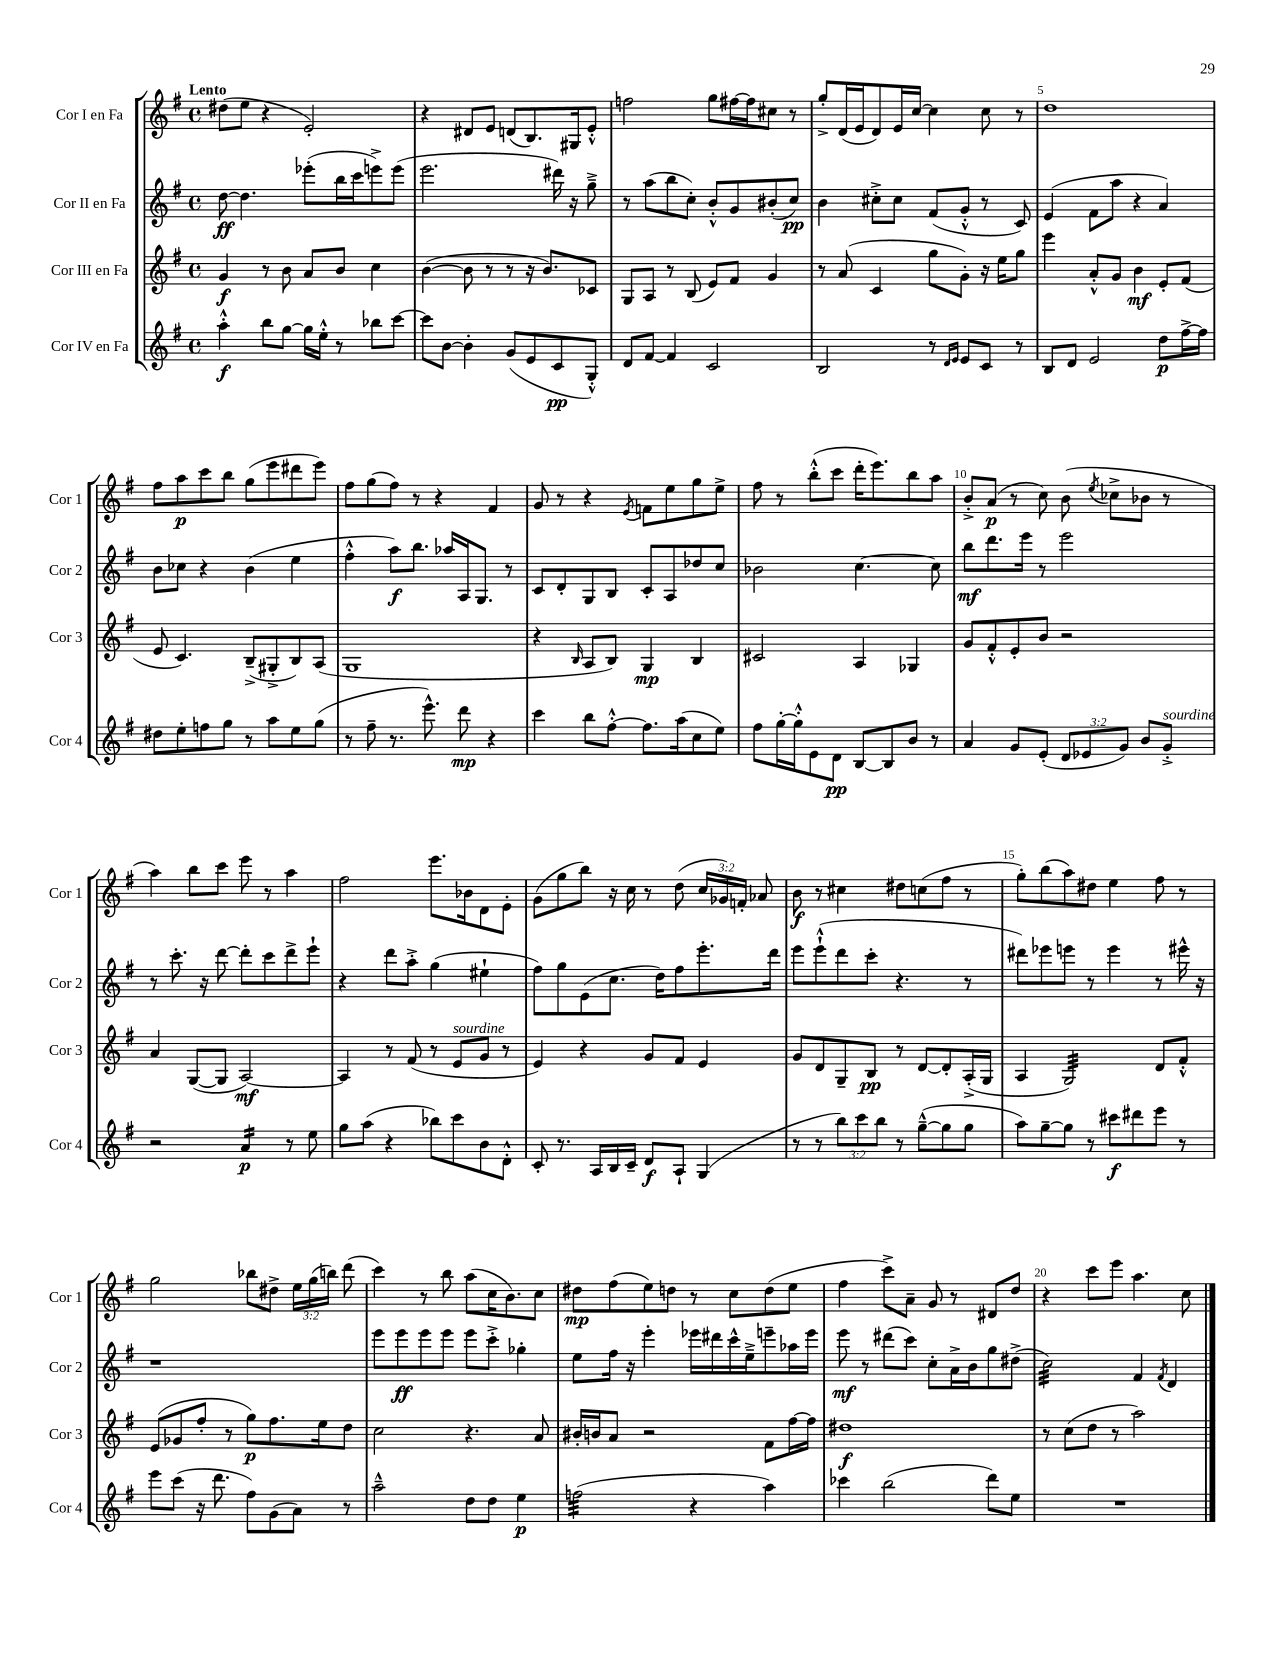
<<
\new StaffGroup <<
\new Staff = "s0" \with { instrumentName = "Cor I en Fa" shortInstrumentName = "Cor 1" } {
    \clef treble \key g \major \defaultTimeSignature \time 4/4 \override Staff.TupletNumber.text = #tuplet-number::calc-fraction-text \tempo "Lento"
    \autoBeamOff dis''8[( e''8] r4 e'2-.) |
    r4 dis'8[ e'8] d'8[( b8.) gis16 e'8]-.-^ |
    f''2 g''8[ fis''16~ fis''16 cis''8] r8 |
    g''8[-.-> d'16( e'16 d'8) e'16 c''16]~ c''4 c''8 r8 |
    d''1 |
    fis''8[ a''8\p c'''8 b''8] g''8[( e'''8 dis'''8 e'''8]) |
    fis''8[ g''8( fis''8]) r8 r4 fis'4 |
    g'8 r8 r4 \acciaccatura { e'8 } f'8[ e''8 g''8 e''8]-> |
    fis''8 r8 b''8[-.-^( c'''8] d'''16[-. e'''8.) b''8 a''8] |
    b'8[-.-> a'8]\p( r8 c''8) b'8( \acciaccatura { e''8 } ces''8[-> bes'8] r8 |
    a''4) b''8[ c'''8] e'''8 r8 a''4 |
    fis''2 e'''8.[ bes'16 d'8 e'8]-. |
    g'8[( g''8 b''8]) r16 c''16 r8 d''8( \tuplet 3/2 { c''16[ ges'16) f'16]-. } aes'8 |
    b'8\f r8 cis''4 dis''8[ c''8( fis''8] r8 |
    g''8[-.) b''8( a''8) dis''8] e''4 fis''8 r8 |
    g''2 bes''8[ dis''8]-> \tuplet 3/2 { e''16[ g''16( b''16]) } d'''8( |
    c'''4) r8 b''8 a''8[( c''16 b'8.) c''8] |
    dis''8[\mp fis''8( e''8) d''8] r8 c''8[ d''8( e''8] |
    fis''4 c'''8[->) a'8]-- g'8 r8 dis'8[ d''8] |
    r4 c'''8[ e'''8] a''4. c''8 \bar "|." |
}
\new Staff = "s1" \with { instrumentName = "Cor II en Fa" shortInstrumentName = "Cor 2" } {
    \clef treble \key g \major \defaultTimeSignature \time 4/4
    \autoBeamOff d''8~\ff d''4. ees'''8[-.( b''16 c'''16 e'''8->) e'''8]( |
    e'''2. dis'''16) r16 g''8---> |
    r8 a''8[( b''8 c''8]-.) b'8[-.-^ g'8 bis'8-.( c''8]\pp) |
    b'4 cis''8[-.-> cis''8] fis'8[( g'8]-.-^ r8 c'8) |
    e'4( fis'8[ a''8] r4 a'4) |
    b'8[ ces''8] r4 b'4( e''4 |
    fis''4-.-^ a''8[\f) b''8.] aes''16[ a16 g8.] r8 |
    c'8[ d'8-. g8 b8] c'8[-. a8 des''8 c''8] |
    bes'2 c''4.~ c''8 |
    b''8[\mf d'''8. e'''16] r8 e'''2 |
    r8 c'''8.-. r16 d'''8~ d'''8[-. c'''8 d'''8-> e'''8]-! |
    r4 d'''8[ a''8]-.-> g''4( eis''4-! |
    fis''8[) g''8 e'8( c''8.] d''16[) fis''8 e'''8.-. d'''16] |
    e'''8[ e'''8-!-^( d'''8 c'''8]-. r4. r8 |
    dis'''8[) ees'''8 e'''8] r8 e'''4 r8 eis'''16-^ r16 |
    r1 |
    e'''8[ e'''8\ff e'''8 e'''8] e'''8[ c'''8]-.-> ges''4-. |
    e''8[ fis''16] r16 e'''4-. ees'''16[ dis'''16 c'''16-^ e''16---> e'''8-- aes''16 e'''16] |
    e'''8\mf r8 dis'''8[( c'''8]) c''8[-. a'16-> b'16 g''8 dis''8]->( |
    c''2:32) fis'4 \acciaccatura { fis'8 } d'4 \bar "|." |
}
\new Staff = "s2" \with { instrumentName = "Cor III en Fa" shortInstrumentName = "Cor 3" } {
    \clef treble \key g \major \defaultTimeSignature \time 4/4
    \autoBeamOff g'4\f r8 b'8 a'8[ b'8] c''4 |
    b'4~( b'8 r8 r8 r16 b'8.[) ces'8] |
    g8[ a8] r8 b8( e'8[) fis'8] g'4 |
    r8 a'8( c'4 g''8[ g'8]-.) r16 e''16[ g''8] |
    e'''4 a'8[-.-^ g'8] b'4\mf e'8[-. fis'8]( |
    e'8 c'4.) b8[--->( gis8-.-> b8) a8]( |
    g1 |
    r4 \grace { b16 } a8[ b8]) g4\mp b4 |
    cis'2 a4 ges4 |
    g'8[ fis'8-.-^ e'8-. b'8] r2 |
    a'4 g8[~( g8] a2~\mf) |
    a4 r8 fis'8( r8 e'8[^\markup { \italic "sourdine" } g'8] r8 |
    e'4) r4 g'8[ fis'8] e'4 |
    g'8[ d'8 g8-- b8]\pp r8 d'8[~ d'8-. a16-.->( g16] |
    a4 g2:32) d'8[ fis'8]-.-^ |
    e'8[( ges'8 fis''8]-. r8 g''8[\p) fis''8. e''16 d''8] |
    c''2 r4. a'8 |
    bis'16[-. b'16 a'8] r2 fis'8[ fis''16~ fis''16] |
    dis''1\f |
    r8 c''8[( d''8] r8 a''2) \bar "|." |
}
\new Staff = "s3" \with { instrumentName = "Cor IV en Fa" shortInstrumentName = "Cor 4" } {
    \clef treble \key g \major \defaultTimeSignature \time 4/4 \override Staff.TupletNumber.text = #tuplet-number::calc-fraction-text
    \autoBeamOff a''4-.-^\f b''8[ g''8]~ g''16[ e''16]-.-^ r8 bes''8[ c'''8]~ |
    c'''8[ b'8]~ b'4-. g'8[( e'8 c'8\pp g8]-.-^) |
    d'8[ fis'8]~ fis'4 c'2 |
    b2 r8 \grace { d'16[ e'16] } e'8[ c'8] r8 |
    b8[ d'8] e'2 d''8[\p fis''16~-> fis''16] |
    dis''8[ e''8-. f''8 g''8] r8 a''8[ e''8 g''8]( |
    r8 fis''8-- r8. e'''8.-^) d'''8\mp r4 |
    c'''4 b''8[ fis''8]~-.-^ fis''8.[ a''16( c''8 e''8]) |
    fis''8[ g''16~-. g''16-.-^ e'8 d'8]\pp b8[~ b8 b'8] r8 |
    a'4 g'8[ e'8]-.( \tuplet 3/2 { d'8[ ees'8 g'8]) } b'8[ g'8]-.->^\markup { \italic "sourdine" } |
    r2 a'4:16\p r8 e''8 |
    g''8[ a''8]( r4 bes''8[) c'''8 b'8 d'8]-.-^ |
    c'8-. r8. a16[ b16 c'16]-- d'8[\f a8]-! g4( |
    r8 r8 \tuplet 3/2 { b''8[) c'''8 b''8] } r8 g''8[~---^( g''8 g''8] |
    a''8[) g''8~-- g''8] r8 cis'''8[\f dis'''8 e'''8] r8 |
    e'''8[ c'''8]( r16 d'''8. fis''8[) g'8( a'8]) r8 |
    a''2---^ d''8[ d''8] e''4\p |
    f''2:32( r4 a''4) |
    ces'''4 b''2( d'''8[) e''8] |
    R1 \bar "|." |
}
>>
>>
\layout { \context { \Score \override BarNumber.break-visibility = ##(#f #t #t) barNumberVisibility = #(every-nth-bar-number-visible 5) } }
